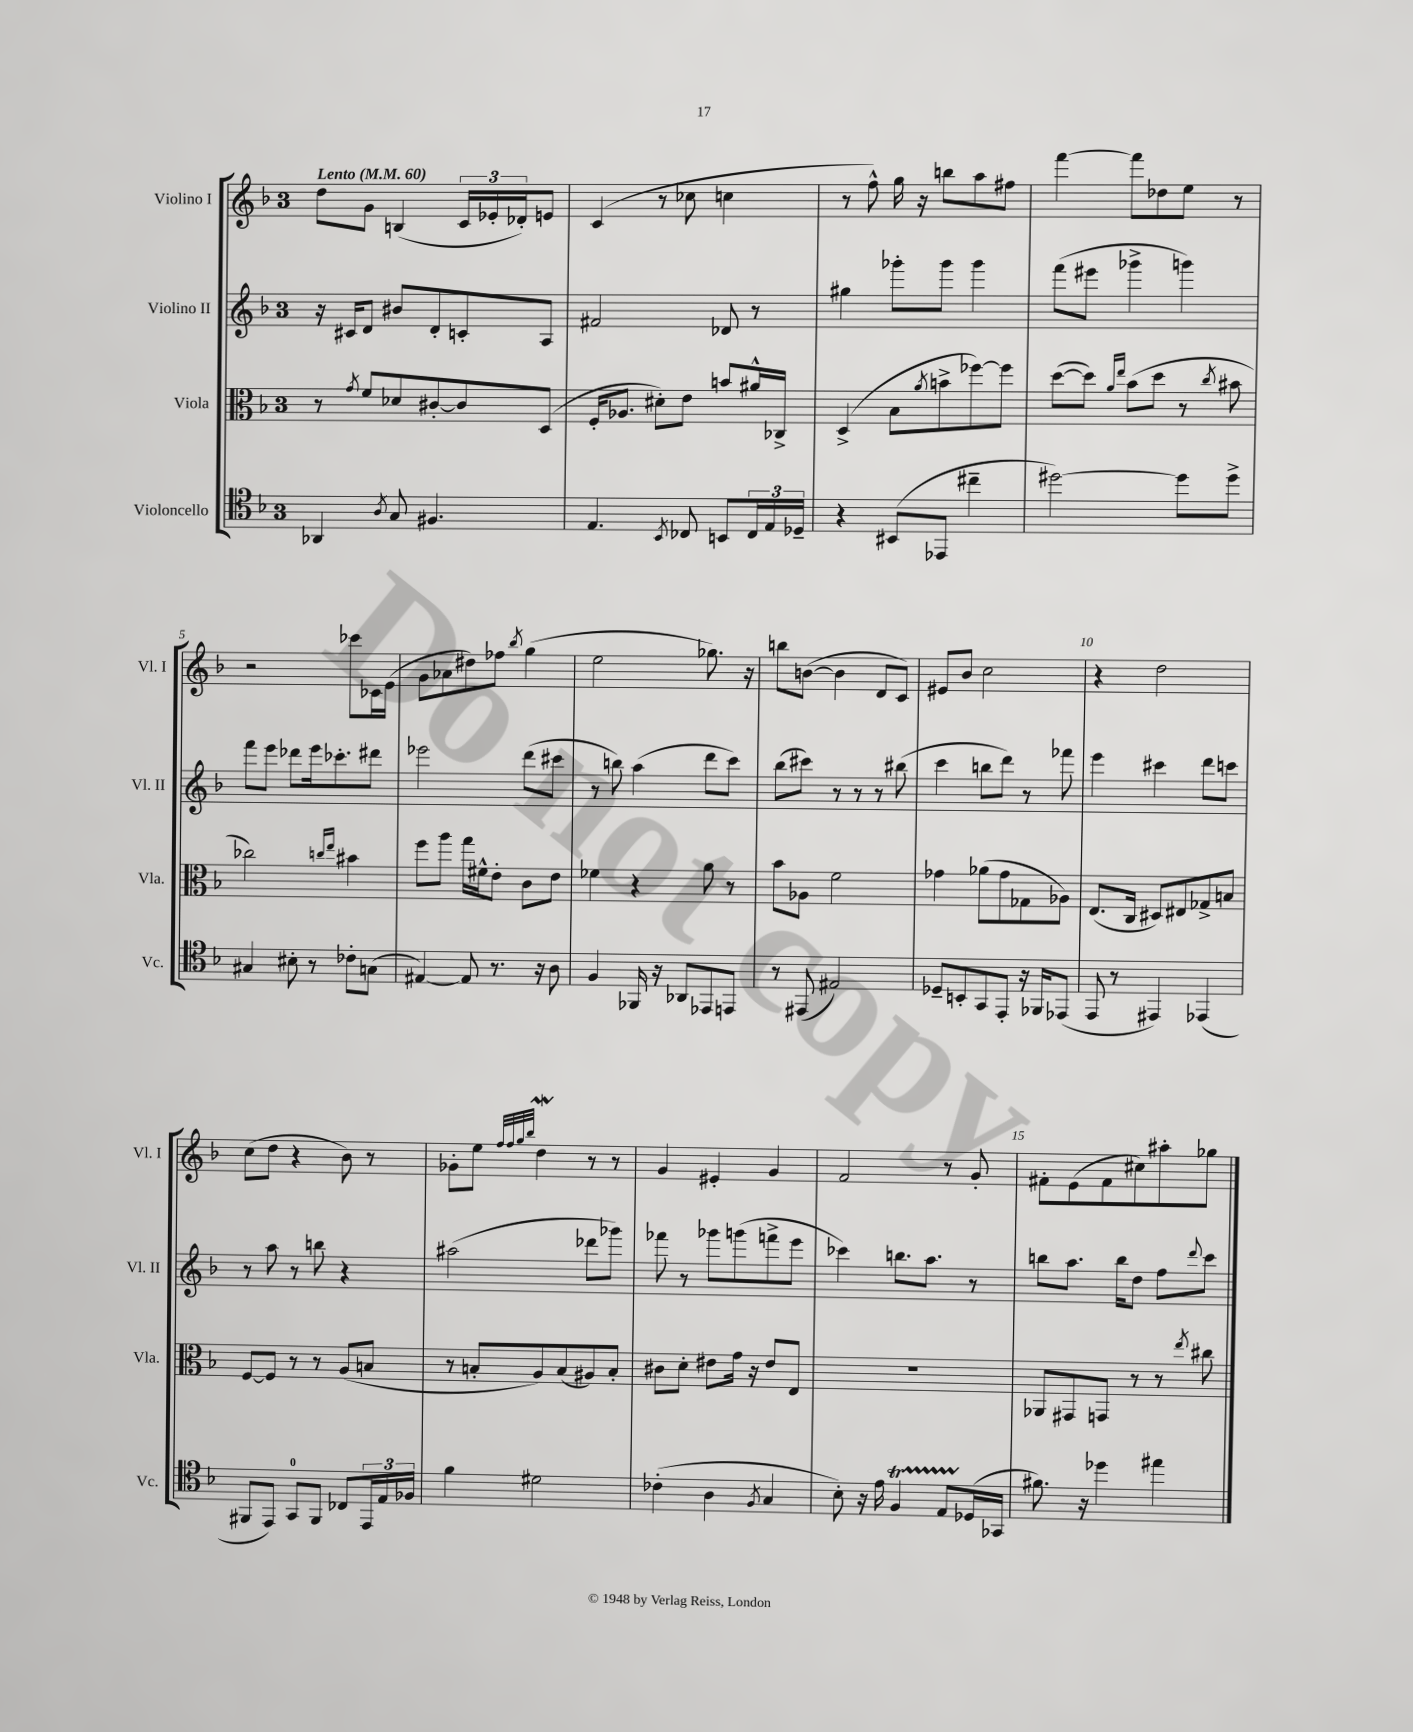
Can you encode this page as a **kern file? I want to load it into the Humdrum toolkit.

**kern	**kern	**kern	**kern
*staff4	*staff3	*staff2	*staff1
*clefC4	*clefC3	*clefG2	*clefG2
*k[b-]	*k[b-]	*k[b-]	*k[b-]
*M3/4	*M3/4	*M3/4	*M3/4
*MM60	*MM60	*MM60	*MM60
4AA-/	8r	16r	8dd\L
.	.	16c#/LK	.
.	8qg/	.	.
.	8f/L	8d/J	8g\J
8qA/	.	.	.
8G/	8d-/	8b#/L	(4B/
4.F#/	[8c#'/	8d'/	.
.	8c#/]	8c'/	24c/LL
.	.	.	24e-'/
.	.	.	24d-'/J)
.	(8D/J	8A/J	8e/J
=	=	=	=
4.E/	16F'/LK	2f#/	(4c/
.	8.A-/J	.	.
.	8d#'\L)	.	8r
8qBB-/	.	.	.
8C-/	8e\J	.	8cc-\
8BB/L	8b/L	8d-/	4cc\
24C-/L	16a#^^/L	8r	.
24E/	.	.	.
.	16C-^/JJ	.	.
24D-~/JJ	.	.	.
=	=	=	=
4r	(4D^/	4gg#\	8r
.	.	.	8ff^^\)
(8BB#/L	8B-\L	8ggg-'\L	16gg\
.	.	.	16r
.	8qa/	.	.
8EE-/J	8b^\	8ggg-\J	8bb\L
4cc#~\	[8ff-\)	4ggg-\	8aa\
.	8ff-\]J	.	8ff#\J
=	=	=	=
[2dd#\)	([8dd\L	(8fff\L	[4fff\
.	8dd\]J)	8eee#\J	.
.	16qqa/LL	.	.
.	16qqee/JJ	.	.
.	(8b-\L	4ggg-^\	8fff\]L
.	8dd\J	.	8dd-\
8dd#\]L	8r	4ggg\)	8ee\J
.	8qcc/	.	.
8dd#^\J	8b#\	.	8r
=	=	=	=
4G#/	2cc-\)	8fff\L	2r
.	.	8eee\J	.
8B#'\	.	8ddd-\L	.
8r	.	16eee\k	.
.	.	8.ccc-'\	.
.	16qqcc/LL	.	.
.	16qqee/JJ	.	.
8c-'\L	4b#\	.	8ccc-\L
(8G\J	.	8ddd#\J	16c-\L
.	.	.	(16e\JJ
=	=	=	=
[4E#/)	8ff\L	2eee-\	8g\L
.	8aa\J	.	8a-\
8E#/]	16gg\LL	.	8dd#\)
.	16f#^^\J	.	.
8.r	8e'\J	.	8ff-\J
.	.	.	8qbb-/
.	8c\L	(8ddd\L	(4gg\
16r	.	.	.
8A\	8e\J	8ccc#\J	.
=	=	=	=
4F/	4f-\	8r	2ee\
.	.	8bb\)	.
16FF-/	4r	(4aa\	.
16r	.	.	.
8AA-/L	.	.	.
8EE-/	8a\	8ddd\L	8.gg-\)
8EE/J	8r	8ccc\J)	.
.	.	.	16r
=	=	=	=
8r	8b-\L	(8bb-\L	8bb\L
(8EE#/	8A-\J	8ccc#\J)	([8b\J
2E#/)	2f\	8r	4b\]
.	.	8r	.
.	.	8r	8d/L
.	.	(8bb#\	8c/J)
=	=	=	=
8D-~/L	4g-\	4ccc\	8e#/L
8BB'/	.	.	8b-/J
8GG/	(8a-\L	8bb\L	2cc\
8EE'/J	8g-\	8ddd\J)	.
16r	8G-\	8r	.
16FF-/LK	.	.	.
(8EE-/J	8A-\J)	8fff-\	.
=	=	=	=
8EE/	(8.E/L	4eee\	4r
8r	.	.	.
.	16C/Jk	.	.
4EE#/)	8D#/L)	4ccc#\	2dd\
.	8E#/	.	.
(4EE-/	8G-^/	8ddd\L	.
.	8B/J	8ccc\J	.
=	=	=	=
8FF#/L	[8F/L	8r	(8cc\L
8EE/J)	8F/]J	8aa\	8dd\J
8GG/L	8r	8r	4r
8FF#/J	8r	8bb\	.
8C-/L	(8A/L	4r	8b-\)
24EE/L	8B/J	.	8r
24E/	.	.	.
24F-/JJ	.	.	.
=	=	=	=
4f\	8r	(2aa#\	8g-'\L
.	8B'/L	.	8ee\J
.	.	.	32qqff/LLL
.	.	.	32qqff/
.	.	.	32qqgg/
.	.	.	32qqbb-/JJJ
2d#\	8A/)	.	4dd\
.	(8B/	.	.
.	8A#/)	8ddd-\L	8r
.	8B'/J	8ggg-\J)	8r
=	=	=	=
(4c-'\	8c#\L	8fff-\	4g/
.	8d'\J	8r	.
4A\	8e#\L	8ggg-\L	4e#'/
.	16g\Jk	(8ggg\	.
.	16r	.	.
8qF/	.	.	.
4G/	8e#/L	8fff^\	4g/
.	8E/J	8eee\J	.
=	=	=	=
8B-'\)	2.r	4ccc-\)	2f/
16r	.	.	.
16e\	.	.	.
4F/	.	8.bb\L	.
.	.	8.aa\J	.
8E/L	.	.	8r
(16D-/L	.	8r	8g'/
16GG-/JJ	.	.	.
=	=	=	=
8.f#\)	8AA-/L	8bb\L	8f#'\L
.	8GG#/	8.aa\J	(8e\
16r	.	.	.
4dd-\	8GG/J	.	8f#\
.	.	16bb\LK	.
.	8r	8dd\J	8cc#\)
4ee#\	8r	8ff\L	8aa#'\
.	8qee/	8qqddd/	.
.	8cc#\	8ccc\J	8gg-\J
==	==	==	==
*-	*-	*-	*-
